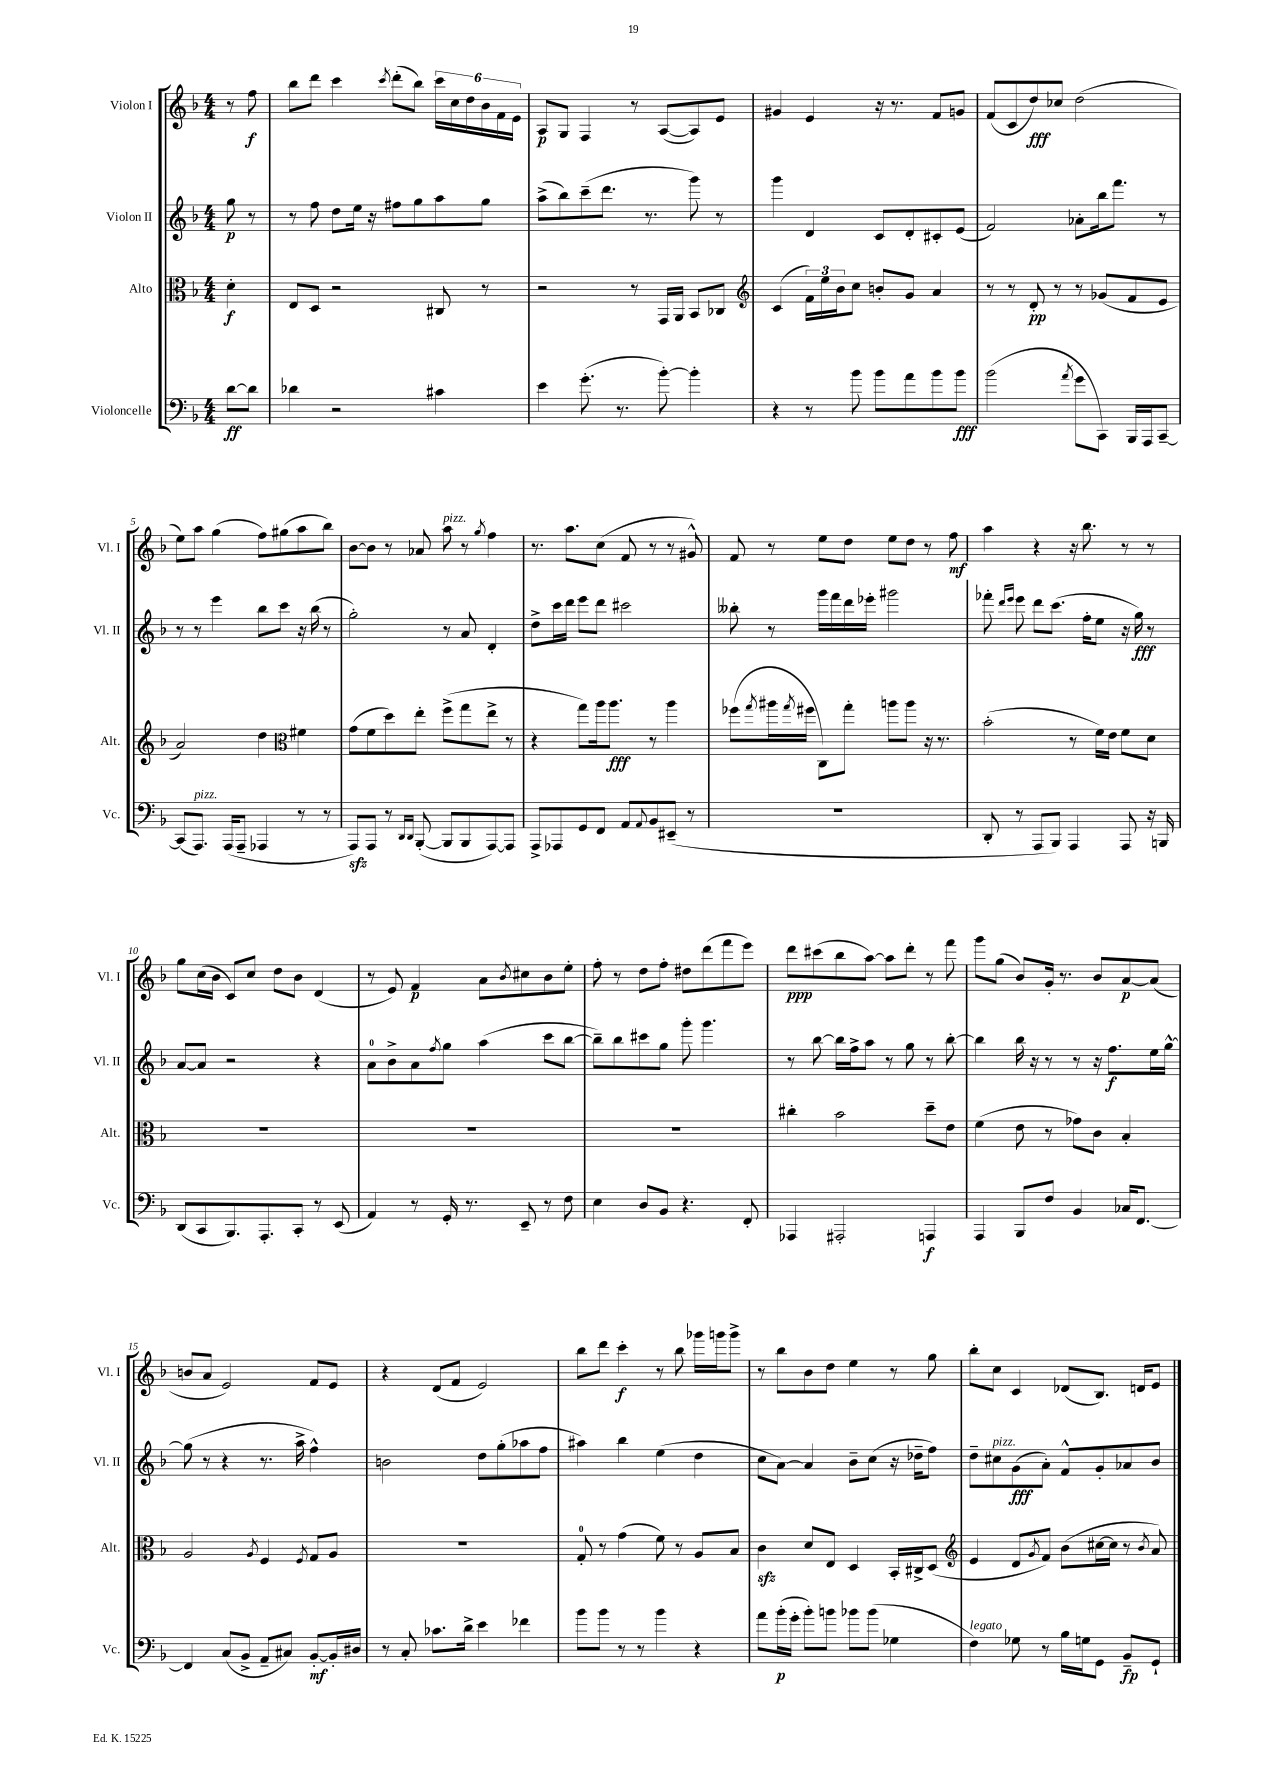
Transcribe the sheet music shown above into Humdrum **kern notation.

**kern	**dynam	**kern	**dynam	**kern	**dynam	**kern	**dynam
*part4	*part4	*part3	*part3	*part2	*part2	*part1	*part1
*staff4	*staff4	*staff3	*staff3	*staff2	*staff2	*staff1	*staff1
*I"Violoncelle	*	*I"Alto	*	*I"Violon II	*	*I"Violon I	*
*I'Vc.	*	*I'Alt.	*	*I'Vl. II	*	*I'Vl. I	*
*clefF4	*	*clefC3	*	*clefG2	*	*clefG2	*
*k[b-]	*	*k[b-]	*	*k[b-]	*	*k[b-]	*
*M4/4	*	*M4/4	*	*M4/4	*	*M4/4	*
=	=	=	=	=	=	=	=
[8d\L	ff	4d'\	f	8gg\	p	8r	.
8d\J]	.	.	.	8r	.	8ff\	f
=1	=1	=1	=1	=1	=1	=1	=1
4d-X\	.	8E/L	.	8r	.	8bb-\L	.
.	.	8D/J	.	8ff\	.	8ddd\J	.
2r	.	2r	.	8dd\L	.	4ccc\	.
.	.	.	.	16ee\Jk	.	.	.
.	.	.	.	16r	.	.	.
.	.	.	.	.	.	8qccc/	.
.	.	.	.	8ff#X\L	.	(8ddd'\L	.
.	.	.	.	8gg\	.	8bb-\J)	.
4c#X\	.	8C#X/	.	8aa\	.	24ccc\LL	.
.	.	.	.	.	.	24cc\	.
.	.	.	.	.	.	24dd\	.
.	.	8r	.	8gg\J	.	24b-\	.
.	.	.	.	.	.	24f\	.
.	.	.	.	.	.	24e\JJ	.
=2	=2	=2	=2	=2	=2	=2	=2
4e\	.	2r	.	(8aa^\L	.	8A/L	p
.	.	.	.	8bb-\)	.	8G/J	.
(8.g'\	.	.	.	(8ccc~\	.	4F/	.
.	.	.	.	8.ddd\J	.	.	.
8.r	.	.	.	.	.	.	.
.	.	8r	.	.	.	8r	.
.	.	.	.	8.r	.	.	.
[8b-'\)	.	16GG/LL	.	.	.	([8A/L	.
.	.	16AA/JJ	.	.	.	.	.
4b-'\]	.	8BB-/L	.	8ggg\)	.	8A/])	.
.	.	8C-X/J	.	8r	.	8e/J	.
=3	=3	=3	=3	=3	=3	=3	=3
*	*	*clefG2	*	*	*	*	*
4r	.	(4c/	.	4ggg\	.	4g#X/	.
8r	.	24f\LL)	.	4d/	.	4e/	.
.	.	24ee\	.	.	.	.	.
.	.	24b-\J	.	.	.	.	.
8b-\	.	8cc\J	.	.	.	.	.
8b-\L	.	8bn'/L	.	8c/L	.	16r	.
.	.	.	.	.	.	8.r	.
8a\	.	8g/J	.	8d'/	.	.	.
8b-\	.	4a/	.	8c#X'/	.	8f/L	.
8b-\J	fff	.	.	(8e/J	.	8gn/J	.
=4	=4	=4	=4	=4	=4	=4	=4
(2b-\	.	8r	.	2f/)	.	(8f/L	.
.	.	8r	.	.	.	8c/	.
.	.	8d'/	pp	.	.	8dd/)	fff
.	.	8r	.	.	.	8cc-X/J	.
8qa/	.	.	.	.	.	.	.
8g\L	.	8r	.	8a-X'\L	.	(2dd\	.
8CC\J)	.	(8g-X/L	.	16bb-\k	.	.	.
.	.	.	.	8.fff\J	.	.	.
16BBB-/LL	.	8f/	.	.	.	.	.
16AAA/J	.	.	.	.	.	.	.
[8CC~/J	.	8e/J	.	8r	.	.	.
!!LO:LB:g=z
=5	=5	=5	=5	=5	=5	=5	=5
(8CC/L]	.	2a/)	.	8r	.	8ee\L)	.
!LO:TX:a:i:t=pizz.	!	!	!	!	!	!	!
8.AAA/J)	.	.	.	8r	.	8aa\J	.
.	.	.	.	4eee\	.	(4gg\	.
(16AAA/KL	.	.	.	.	.	.	.
8AAA~/J	.	.	.	.	.	.	.
4AAA-X/	.	4dd\	.	8bb-\L	.	8ff\L)	.
.	.	.	.	8ccc\J	.	(8gg#X\	.
*	*	*clefC3	*	*	*	*	*
8r	.	4f#X\	.	16r	.	8aa\	.
.	.	.	.	(16bb-\	.	.	.
8r	.	.	.	8r	.	8bb-\J)	.
=6	=6	=6	=6	=6	=6	=6	=6
8AAAzz/L)	.	(8g\L	.	2gg'\)	.	[8b-\L	.
8AAA/J	.	8f\	.	.	.	8b-\J]	.
8r	.	8dd\)	.	.	.	8r	.
16qqDD/LL	.	.	.	.	.	.	.
16qqDD/JJ	.	.	.	.	.	.	.
([8BBB-'/	.	8ee'\J	.	.	.	8a-X/	.
!	!	!	!	!	!	!LO:TX:a:i:t=pizz.	!
8BBB-/L]	.	(8ff^\L	.	8r	.	8aa\	.
8BBB-/	.	8gg\	.	8a/	.	8r	.
.	.	.	.	.	.	8qgg/	.
[8AAA/)	.	8ee^\J	.	4d'/	.	4ff\	.
8AAA/J]	.	8r	.	.	.	.	.
=7	=7	=7	=7	=7	=7	=7	=7
8AAA^/L	.	4r	.	8dd^\L	.	8.r	.
8AAA-X/	.	.	.	16ccc\L	.	.	.
.	.	.	.	16ddd\JJ	.	8.aa\L	.
8GG/	.	8gg\L)	.	8eee\L	.	.	.
8FF/J	.	16aa\k	.	8ddd\J	.	(8cc\J	.
.	.	8.aa\J	fff	.	.	.	.
8AA/L	.	.	.	2ccc#X\	.	8f/	.
8qqAA/	.	.	.	.	.	.	.
8BB-/	.	8r	.	.	.	8r	.
(8EE#X~/J	.	4aa\	.	.	.	8r	.
8r	.	.	.	.	.	8g#X^^/)	.
=8	=8	=8	=8	=8	=8	=8	=8
1r	.	(8ff-X\L	.	8bb--X'\	.	8f/	.
.	.	8qgg/	.	.	.	.	.
.	.	16aa#X\L	.	8r	.	8r	.
.	.	8qgg/	.	.	.	.	.
.	.	16ff#X\JJ	.	.	.	.	.
.	.	8C\L)	.	16ggg\LL	.	8ee\L	.
.	.	.	.	16fff\	.	.	.
.	.	8gg'\J	.	16ddd\	.	8dd\J	.
.	.	.	.	16eee-X'\JJ	.	.	.
.	.	8aan\L	.	2ggg#X\	.	8ee\L	.
.	.	8aa\J	.	.	.	8dd\J	.
.	.	16r	.	.	.	8r	.
.	.	8.r	.	.	.	.	.
.	.	.	.	.	.	8ff\	mf
=9	=9	=9	=9	=9	=9	=9	=9
8DD'/	.	(2b-'\	.	8fff-X'\	.	4aa\	.
.	.	.	.	16qqddd/LL	.	.	.
.	.	.	.	16qqeee/JJ	.	.	.
8r	.	.	.	8eee\	.	.	.
8AAA/L	.	.	.	8ddd\L	.	4r	.
8BBB-/J)	.	.	.	(8.ccc\J	.	.	.
4AAA/	.	8r	.	.	.	16r	.
.	.	.	.	16ff'\KL	.	8.bb-\	.
.	.	16f\LL)	.	8ee\J	.	.	.
.	.	16e\JJ	.	.	.	.	.
8AAA/	.	8f\L	.	16r	.	8r	.
.	.	.	.	16gg\)	fff	.	.
16r	.	8d\J	.	8r	.	8r	.
16BBBn/	.	.	.	.	.	.	.
!!LO:LB:g=z
=10	=10	=10	=10	=10	=10	=10	=10
(8DD/L	.	1r	.	[8a/L	.	8gg\L	.
8CC/	.	.	.	8a/J]	.	(16cc\L	.
.	.	.	.	.	.	16b-\JJ	.
8.BBB-/)	.	.	.	2r	.	8c/L)	.
.	.	.	.	.	.	8cc/J	.
8.AAA'/	.	.	.	.	.	.	.
.	.	.	.	.	.	8dd\L	.
8CC'/J	.	.	.	.	.	8b-\J	.
8r	.	.	.	4r	.	(4d/	.
(8EE/	.	.	.	.	.	.	.
=11	=11	=11	=11	=11	=11	=11	=11
4AA/)	.	1r	.	8a\L	.	8r	.
.	.	.	.	8b-^\	.	8e/)	.
8r	.	.	.	8a\	.	4f/	p
.	.	.	.	8qff/	.	.	.
16GG'/	.	.	.	8gg\J	.	.	.
8.r	.	.	.	.	.	.	.
.	.	.	.	(4aa\	.	8a\L	.
.	.	.	.	.	.	8qb-/	.
8EE~/	.	.	.	.	.	8cc#X\	.
8r	.	.	.	8ccc\L	.	8b-\	.
8F\	.	.	.	[8bb-\J	.	8ee'\J	.
=12	=12	=12	=12	=12	=12	=12	=12
4E\	.	1r	.	8bb-~\L])	.	8ff'\	.
.	.	.	.	8bb-\	.	8r	.
8D/L	.	.	.	8ccc#X\	.	8dd\L	.
8BB-/J	.	.	.	8gg\J	.	8ff'\J	.
4.r	.	.	.	8ggg'\	.	8dd#X\L	.
.	.	.	.	4.ggg\	.	(8ddd\	.
.	.	.	.	.	.	8fff\	.
8FF'/	.	.	.	.	.	8eee\J)	.
=13	=13	=13	=13	=13	=13	=13	=13
4AAA-X/	.	4cc#X'\	.	8r	.	8ddd\L	ppp
.	.	.	.	[8bb-\	.	(8ccc#X\	.
2AAA#X'/	.	2b-\	.	16bb-\LL]	.	8bb-\	.
.	.	.	.	16ff^\J	.	.	.
.	.	.	.	8aa\J	.	[8aa\J)	.
.	.	.	.	8r	.	8aa\L]	.
.	.	.	.	8gg\	.	8ddd'\J	.
4AAAn/	f	8dd~\L	.	8r	.	8r	.
.	.	8e\J	.	[8bb-'\	.	8fff\	.
=14	=14	=14	=14	=14	=14	=14	=14
4AAA/	.	(4f\	.	4bb-\]	.	8ggg\L	.
.	.	.	.	.	.	(8gg\J	.
8BBB-/L	.	8e\	.	16bb-\	.	8b-/L)	.
.	.	.	.	16r	.	.	.
8F/J	.	8r	.	8r	.	16g'/Jk	.
.	.	.	.	.	.	8.r	.
4BB-/	.	8g-X\L)	.	8r	.	.	.
.	.	8c\J	.	16r	.	8b-/L	.
.	.	.	.	8.ff\L	f	.	.
16C-X/KL	.	4B-'/	.	.	.	[8a/	p
[8.FF/J	.	.	.	.	.	.	.
.	.	.	.	16ee\L	.	(8a/J]	.
.	.	.	.	[16gg^^\JJ	.	.	.
!!LO:LB:g=z
=15	=15	=15	=15	=15	=15	=15	=15
4FF/]	.	2A/	.	(8gg\]	.	8bn/L	.
.	.	.	.	8r	.	8a/J	.
(8C/L	.	.	.	4r	.	2e/)	.
8BB-^/J	.	.	.	.	.	.	.
.	.	8qA/	.	.	.	.	.
8AA~/L	.	4F/	.	8.r	.	.	.
8C#X/J)	.	.	.	.	.	.	.
.	.	.	.	16aa^\	.	.	.
.	.	8qF/	.	.	.	.	.
[8BB-'/L	mf	8G/L	.	4ff^^\)	.	8f/L	.
16BB-'/L]	.	8A/J	.	.	.	8e/J	.
16D#X/JJ	.	.	.	.	.	.	.
=16	=16	=16	=16	=16	=16	=16	=16
8r	.	1r	.	2bn\	.	4r	.
8C'/	.	.	.	.	.	.	.
8.c-X\L	.	.	.	.	.	(8d/L	.
.	.	.	.	.	.	8f/J	.
16d^\Jk	.	.	.	.	.	.	.
4e\	.	.	.	8dd\L	.	2e/)	.
.	.	.	.	(8gg'\	.	.	.
4f-X\	.	.	.	8aa-X\	.	.	.
.	.	.	.	8ff\J	.	.	.
=17	=17	=17	=17	=17	=17	=17	=17
8b-\L	.	8G'/	.	4aa#X\)	.	8bb-\L	.
8b-\J	.	8r	.	.	.	8ddd\J	.
8r	.	(4g\	.	4bb-\	.	4ccc'\	f
8r	.	.	.	.	.	.	.
4b-\	.	8f\)	.	(4ee\	.	8r	.
.	.	8r	.	.	.	8bb-\	.
4r	.	8A/L	.	4dd\	.	16ggg-X\LL	.
.	.	.	.	.	.	16gggn\J	.
.	.	8B-/J	.	.	.	8ggg^\J	.
=18	=18	=18	=18	=18	=18	=18	=18
8a\L	.	4czz\	.	8cc\L	.	8r	.
(16b-'\L	p	.	.	[8a\J)	.	8bb-\L	.
16g'\JJ	.	.	.	.	.	.	.
8b-'\L)	.	8d/L	.	4a/]	.	8b-\	.
8bn\J	.	8E/J	.	.	.	8dd\J	.
8b-X\L	.	4D/	.	8b-~\L	.	4ee\	.
(8b-\J	.	.	.	(8cc\J	.	.	.
4G-X\	.	16BB-'/LL	.	16r	.	8r	.
.	.	16C#X^/J	.	16dd-X~\KL	.	.	.
.	.	(8D/J	.	8ff\J)	.	8gg\	.
=19	=19	=19	=19	=19	=19	=19	=19
*	*	*clefG2	*	*	*	*	*
!LO:TX:a:i:t=legato	!	!	!	!	!	!	!
4F\)	.	4e/	.	8dd~\L	.	8bb-'\L	.
!	!	!	!	!LO:TX:a:i:t=pizz.	!	!	!
.	.	.	.	8cc#X\	.	8cc\J	.
8G-X\	.	8d/L	.	(8g\	fff	4c/	.
.	.	8qg/	.	.	.	.	.
8r	.	8f/J)	.	8a'\J)	.	.	.
16B-\LL	.	(8b-\L	.	8f^^/L	.	(8d-X/L	.
16Gn\J	.	.	.	.	.	.	.
8GG\J	.	[16cc#X\L	.	8g'/	.	8.B-/J)	.
.	.	16cc#\JJ]	.	.	.	.	.
8BB-~/L	fp	8r	.	8a-X/	.	.	.
.	.	.	.	.	.	16dn/KL	.
.	.	8qb-/	.	.	.	.	.
8GG`/J	.	8a/)	.	8b-/J	.	8e/J	.
==	==	==	==	==	==	==	==
*-	*-	*-	*-	*-	*-	*-	*-
